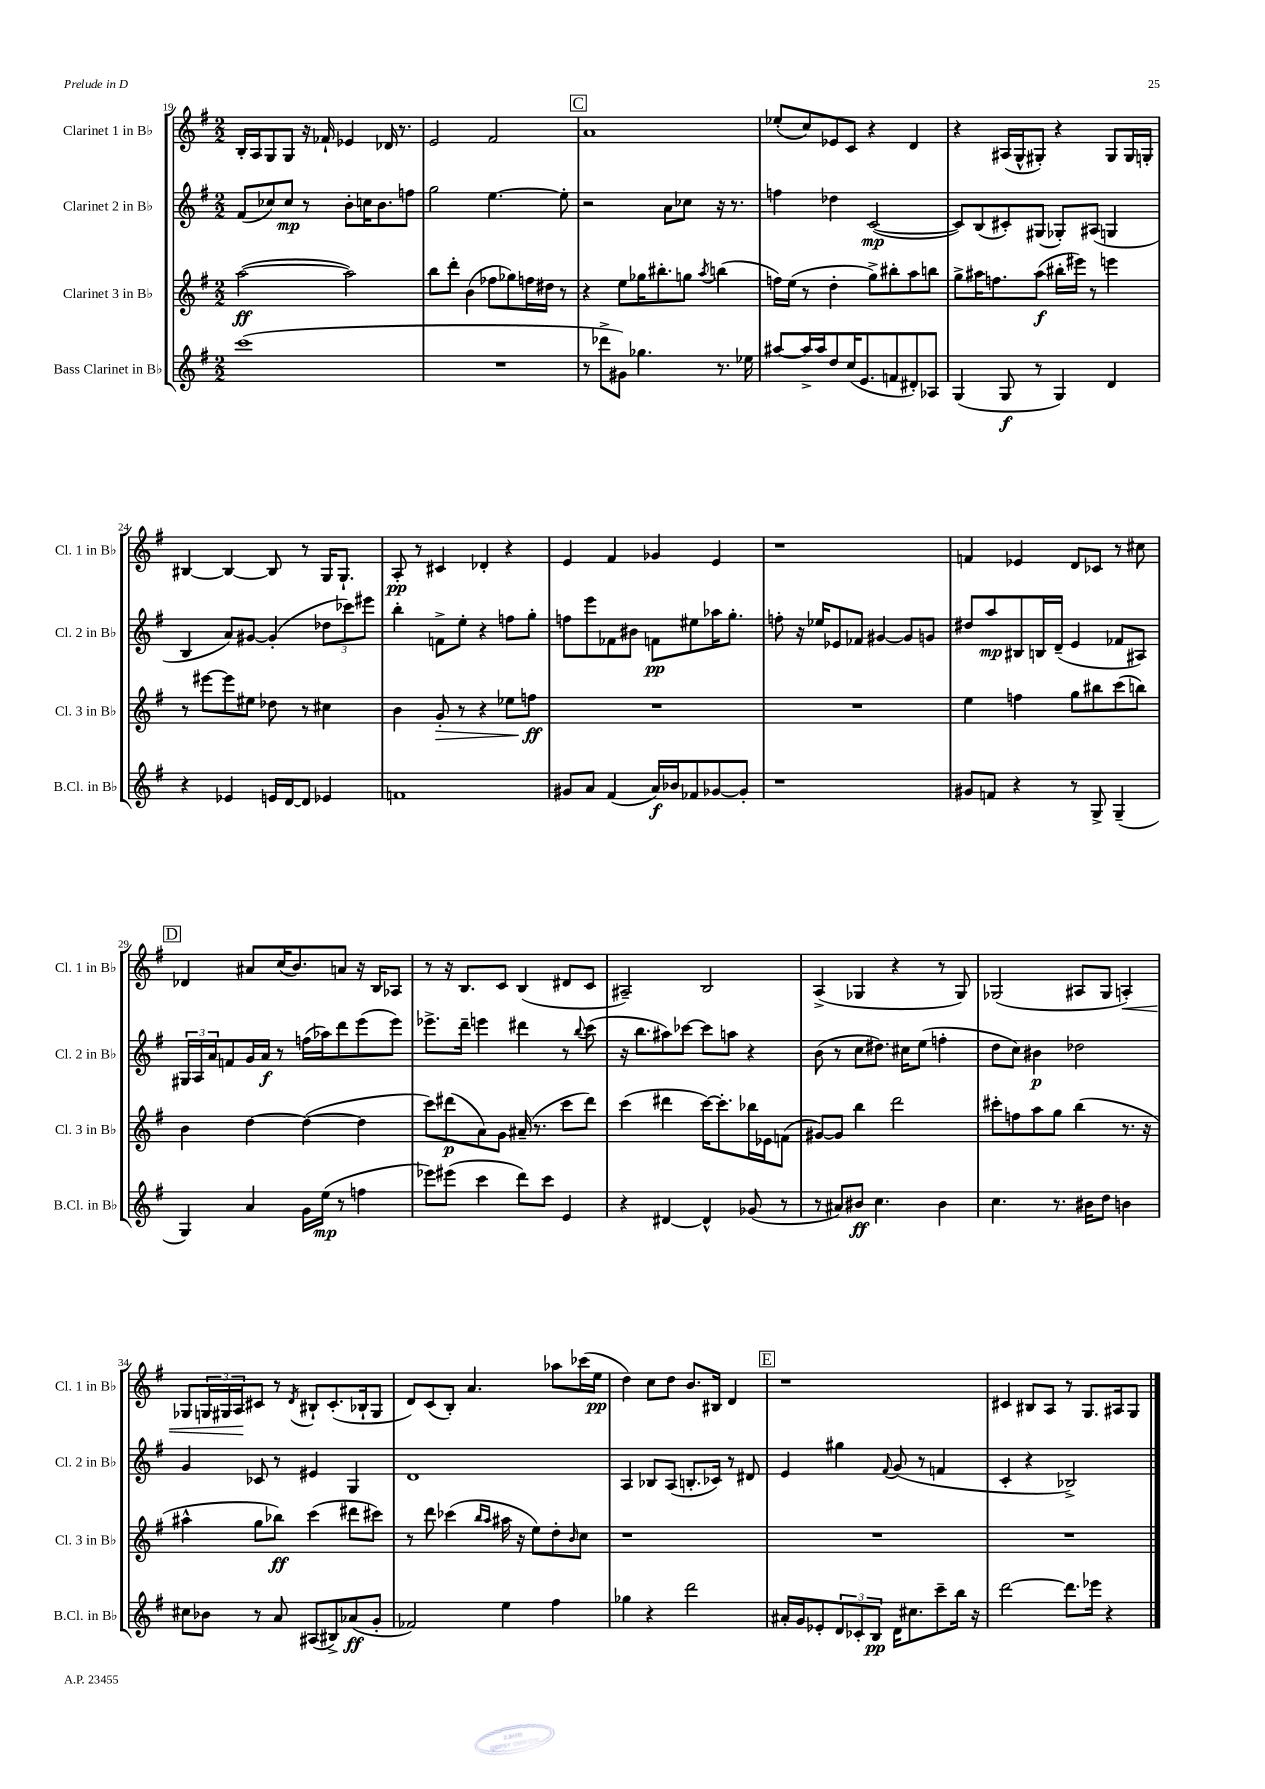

**kern	**kern	**kern	**kern
*staff4	*staff3	*staff2	*staff1
*clefG2	*clefG2	*clefG2	*clefG2
*k[f#]	*k[f#]	*k[f#]	*k[f#]
*M2/2	*M2/2	*M2/2	*M2/2
(1ccc	([2aa	(8f#	16B'
.	.	.	16A
.	.	8cc-)	8G
.	.	8cc-	8G
.	.	8r	16r
.	.	.	16f-`
.	2aa])	8b'	4e-
.	.	16cc	.
.	.	8.b	.
.	.	.	16d-
.	.	.	8.r
.	.	8ff	.
=	=	=	=
1r	8bb	2gg	2e
.	8ddd'	.	.
.	(4b	.	.
.	8ff-	[4.ee	2f#
.	8gg-)	.	.
.	16ff	.	.
.	16dd#	.	.
.	8r	8ee']	.
=	=	=	=
8r	4r	2r	1a
8ddd-^	.	.	.
8g#)	8ee	.	.
4.gg-	16gg-	.	.
.	8.bb#'	.	.
.	.	8a	.
.	8gg	8cc-	.
.	8qaa	.	.
8.r	(4bb	16r	.
.	.	8.r	.
16ee-	.	.	.
=	=	=	=
[8aa#	16ff)	4ff	(8ee-'
.	(16ee	.	.
16aa#^]	8r	.	8cc)
16aa#	.	.	.
8dd	4dd'	4dd-	8e-
(16cc	.	.	8c
8.e	.	.	.
.	8gg^)	([2c	4r
8f	8bb#'	.	.
8d#')	8aa	.	4d
8A-	8bb	.	.
=	=	=	=
(4G	8gg^	8c])	4r
.	16aa#	(8B	.
.	8.ff	.	.
8G	.	8c#')	(16A#
.	.	.	16G^^
8r	(8aa#	(8G#	8G#')
4G)	16bb#'	8G-')	4r
.	16eee#)	.	.
.	8r	(8A#	.
4d	4eee	4G	8G#
.	.	.	16G#
.	.	.	16G'
=	=	=	=
4r	8r	4B	[4B#
.	[8eee#	.	.
4e-	8eee#]	8a)	4B#_
.	8ee#	[8g#	.
16e	8dd-	(4g#']	8B#]
[16d	.	.	.
8d]	8r	.	8r
4e-	4cc#	12dd-	16G
.	.	.	8.G`
.	.	12ccc-)	.
.	.	12eee#	.
=	=	=	=
1f	4b	4bb'	8A'
.	.	.	8r
.	8g'	8f^	4c#
.	8r	8ee'	.
.	4r	4r	4d-'
.	8ee-	8ff	4r
.	8ff	8gg'	.
=	=	=	=
8g#	1r	8ff	4e
8a	.	8eee	.
(4f#	.	8f-	4f#
.	.	8b#	.
16a)	.	8f	4g-
16b-	.	.	.
8f-	.	8ee#	.
[8g-	.	16aa-	4e
.	.	8.gg'	.
8g-']	.	.	.
=	=	=	=
1r	1r	8ff'	1r
.	.	16r	.
.	.	16ee-	.
.	.	8e-	.
.	.	8f-	.
.	.	[4g#	.
.	.	8g#]	.
.	.	8g	.
=	=	=	=
8g#	4ee	8dd#	4f
8f	.	8aa	.
4r	4ff	8B#	4e-
.	.	16B	.
.	.	(16d~	.
8r	8gg	4e	8d
8G^	8bb#	.	8c-
(4G~	(8ccc	8f-	8r
.	8bb)	8A#)	8cc#
=	=	=	=
4G)	4b	24G#	4d-
.	.	24A	.
.	.	24a	.
.	.	8f	.
4a	[4dd	16g	8a#
.	.	16a	.
.	.	8r	(16cc
.	.	.	8.b)
16g	(4dd_	(16ff	.
(16ee	.	16aa-)	.
8r	.	8ddd	8a
4ff	4dd]	(8eee	16r
.	.	.	16B
.	.	8eee)	8A-
=	=	=	=
8eee-)	8ccc)	8.eee-^	8r
(8eee#	(8ddd#	.	16r
.	.	16ddd~	8.B
4ccc	8a)	4eee	.
.	8g	.	8c
8ddd)	(16a#~	4ddd#	(4B
.	8.r	.	.
8ccc	.	.	.
4e	8ccc	8r	8d#
.	.	8qqbb	.
.	8ddd#)	(8ccc	8c
=	=	=	=
4r	(4ccc	16r	2A#~)
.	.	8.bb	.
[4d#	4ddd#	8aa#)	.
.	.	[8ccc-	.
4d#^^]	[16ccc)	8ccc-]	2B
.	8.ccc']	.	.
.	.	8aa	.
(8g-	16bb-	4r	.
.	16e-	.	.
8r	(8f	.	.
=	=	=	=
8r	[8g#)	(8b	(4A^
8a#)	8g#]	8r	.
8b#	4bb	8cc	4G-
4.cc	.	8.dd#)	.
.	2ddd	.	4r
.	.	16cc#	.
.	.	(8ee	.
4b#	.	4ff'	8r
.	.	.	8G-)
=	=	=	=
4.cc	8ccc#'	8dd	(2G-
.	8ff	8cc)	.
.	8aa	4b#	.
8.r	8gg	.	.
.	(4bb	2dd-	8A#
16b#	.	.	.
8dd	.	.	8G-
4b	8.r	.	4A')
.	16r	.	.
=	=	=	=
8cc#	4aa#^^	4g	8G-
8b-	.	.	24G
.	.	.	24G#
.	.	.	24A
8r	8gg	8c-	8c#
8a	8bb-)	8r	8r
.	.	.	8qd
(8A#	(4ccc	4e#	8B#`
8B#^)	.	.	(8.c#'
(8a-	8ddd#	4G	.
.	.	.	16B-`
8g'	8ccc#)	.	8G#
=	=	=	=
2f-)	8r	1d	8d)
.	8ddd	.	(8c
.	(4ccc-	.	8B')
.	.	.	4.a
.	16qqbb	.	.
.	16qqaa	.	.
4ee	16aa#	.	.
.	16r	.	.
.	8ee)	.	.
4ff#	8dd'	.	8aa-
.	16qqb	.	.
.	8cc	.	(16ccc-
.	.	.	16ee
=	=	=	=
4gg-	1r	4A	4dd)
4r	.	8B-	8cc
.	.	(8A	8dd
2ddd	.	8.B'	8.b
.	.	16c-)	16B#
.	.	8r	4d
.	.	8d#	.
=	=	=	=
16a#'	1r	4e	1r
16g	.	.	.
8e-'	.	.	.
12d	.	4gg#	.
12c-'	.	.	.
12B	.	.	.
.	.	8qqf#	.
16d	.	(8g	.
8.cc#	.	.	.
.	.	8r	.
8ccc~	.	4f	.
16bb	.	.	.
16r	.	.	.
=	=	=	=
[2ddd	1r	4c'	4c#
.	.	4r	8B#
.	.	.	8A
8.ddd]	.	2B-^)	8r
.	.	.	8.G
16eee-	.	.	.
4r	.	.	.
.	.	.	16A#
.	.	.	8G
==	==	==	==
*-	*-	*-	*-
